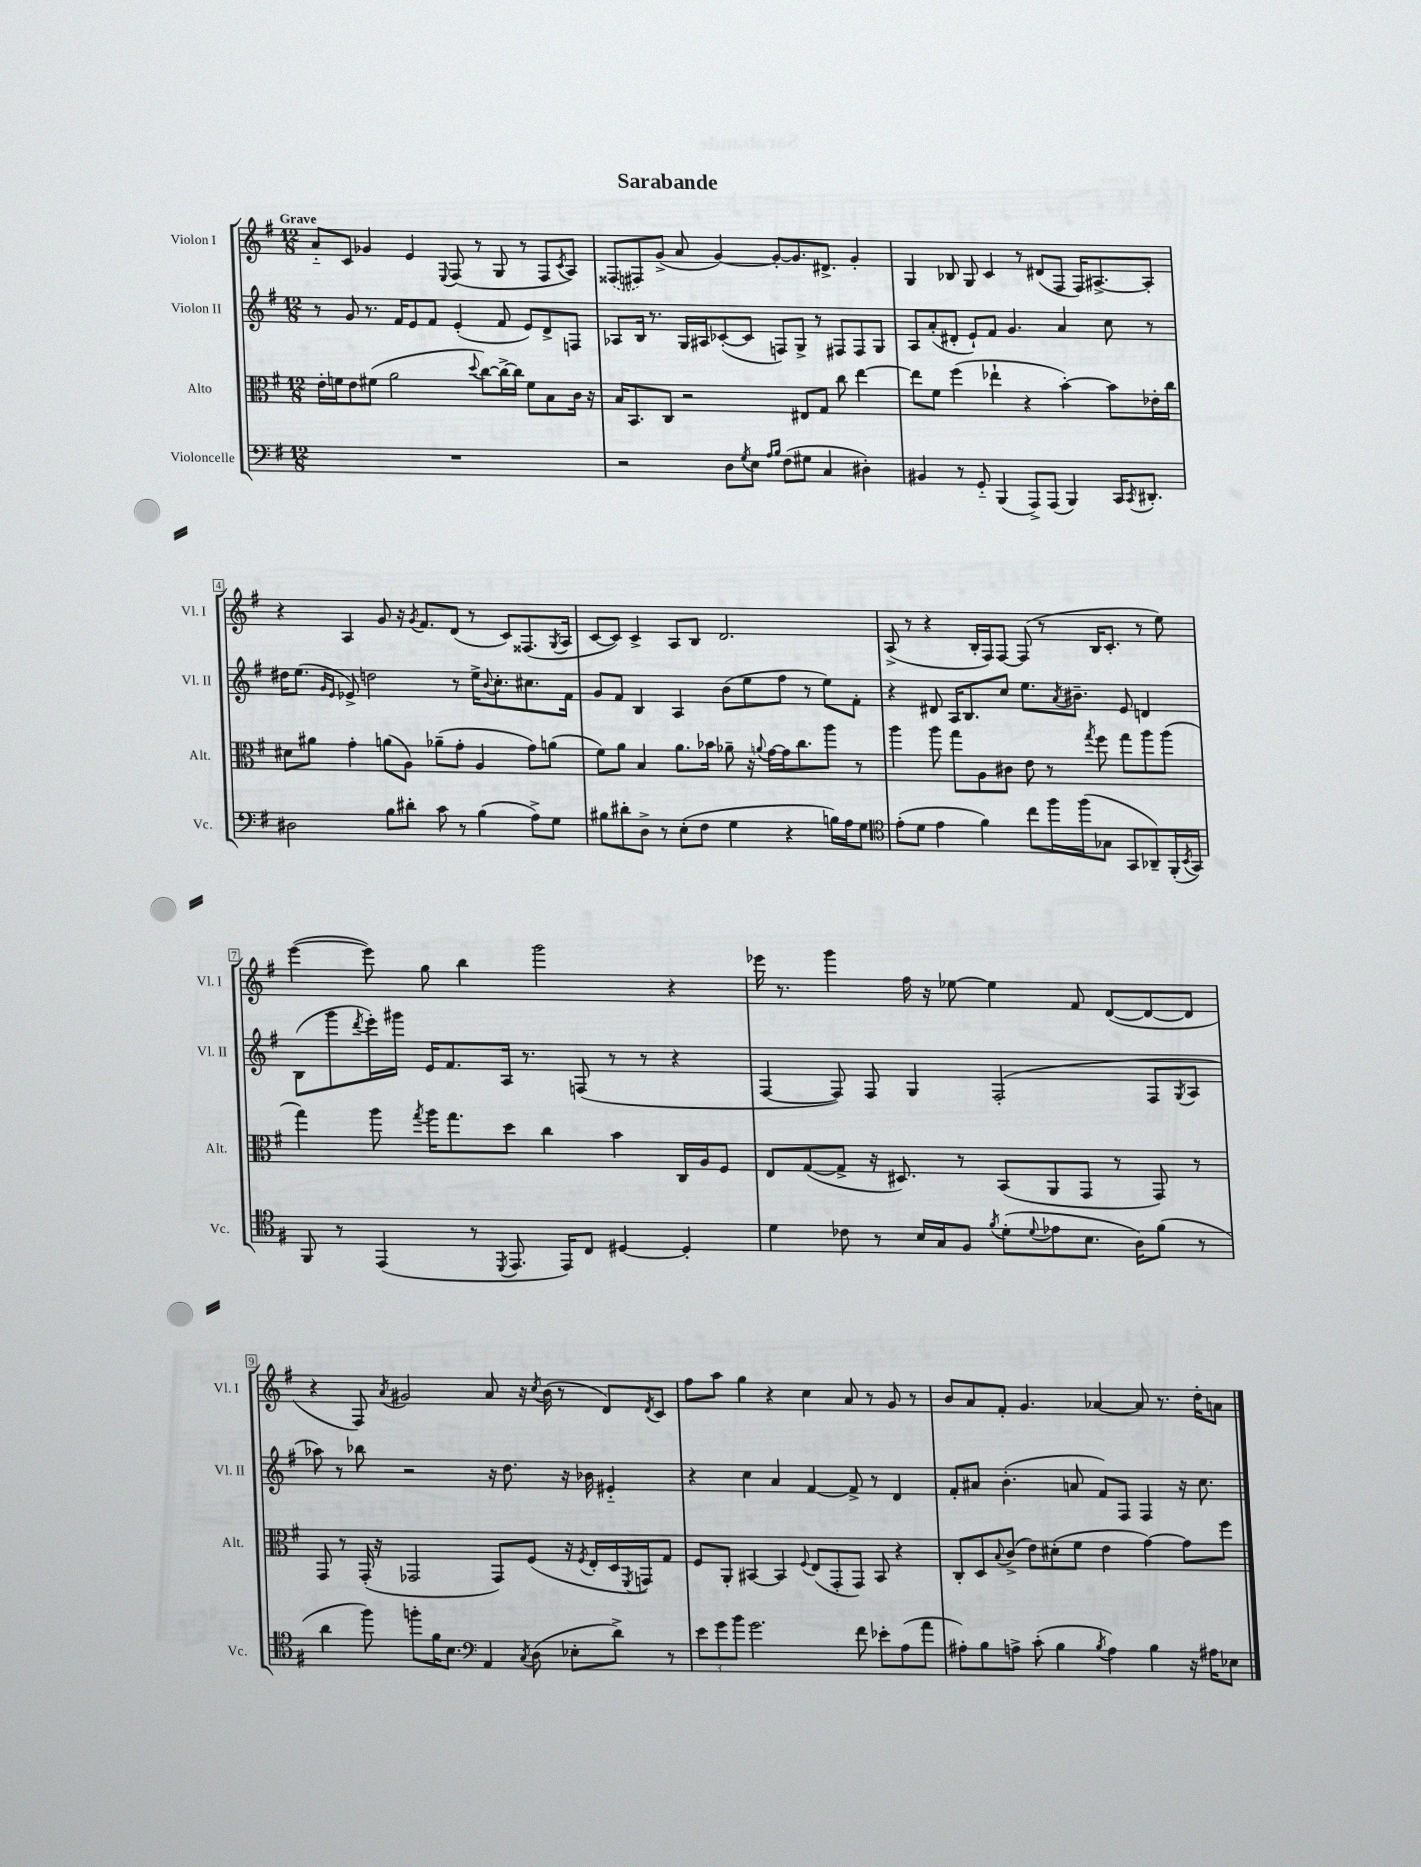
\header { title = "Sarabande" }
<<
\new StaffGroup <<
\new Staff = "s0" \with { instrumentName = "Violon I" shortInstrumentName = "Vl. I" } {
    \clef treble \key g \major \numericTimeSignature \time 12/8 \tempo "Grave"
    a'8-_ c'8 ges'4 e'4 \appoggiatura { e8 } fis8( r8 g8 r8 fis8 \acciaccatura { c'8 } a8) |
    \once \slurDashed fisis8( fis8) g'8->( a'8 g'4~) g'8~-. g'8. dis'8.-> g'4-. |
    g4 bes8 g8 c'4 r8 dis'8( fis8 fis16) ais8.~-> ais8-. |
    r4 a4 g'8 r16 \acciaccatura { g'8 } fis'8. d'8( r8 c'8) fisis8.( \acciaccatura { g8 } a16 |
    c'8~ c'8) c'4-> a8 b8 d'2. |
    a8->( r8 r4 b16-. fis16) fis8~ fis8( r8 b16 c'8.-. r8 e''8) |
    e'''4~( e'''8) g''8 b''4 g'''2 r4 |
    ees'''16 r8. g'''4 fis''16 r16 ees''8~ ees''4 fis'8 d'8~( d'8~ d'8 |
    r4 fis8) \acciaccatura { a'8 } gis'2 a'8 r16 \acciaccatura { c''8 } b'16( r8 d'8) \acciaccatura { d'8 } c'8 |
    fis''8 a''8 g''4 r4 c''4 a'8 r8 g'8 r8 |
    b'8 a'8 fis'8-. g'4. aes'4~ aes'8 r8. d''16-. a'8 \bar "|." |
}
\new Staff = "s1" \with { instrumentName = "Violon II" shortInstrumentName = "Vl. II" } {
    \clef treble \key g \major \numericTimeSignature \time 12/8
    r8 g'8 r8. fis'16 e'8 fis'8 e'4-.( fis'8 e'8) d'8-> f8 |
    aes8 b16 r8. g16 ais16 ces'8~-.( ces'8 f8) g8-> r8 fis8 fis8 g8 |
    a8 a'8-.( dis'8-. e'8-!) fis'8 g'4. a'4 c''8 r8 |
    dis''16 e''8.( \grace { g'16 e'16 } ees'8->) d''2 r8 e''16-> \appoggiatura { b'8 } c''8.-. cis''8. fis'16 |
    g'8 fis'8 b4 a4 b'8( e''8 fis''8 r8 e''8) fis'8-. |
    r4 dis'8 a16 b8. c''8 e''8. \acciaccatura { a'8 } bis'8.-- e'8 d'4 |
    b8( g'''8 \acciaccatura { d'''8 } e'''16-.) gis'''16 e'16 fis'8. a16 r8. f8( r8 r8 r4 |
    fis4~ fis8) fis8 g4 fis2-.( fis8 \acciaccatura { g8 } a8 |
    aes''8) r8 bes''8 r2 r16 d''8. r16 bes'16 eis'4-_ |
    r4 c''4 a'4 fis'4~ fis'8-> r8 d'4 |
    fis'8-. ais'8 b'4.-.( a'8 fis'8) fis8 fis4 r16 c''8. \bar "|." |
}
\new Staff = "s2" \with { instrumentName = "Alto" shortInstrumentName = "Alt." } {
    \clef alto \key g \major \numericTimeSignature \time 12/8
    e'16-. f'16 e'8 fis'8( a'2 \appoggiatura { d''8 } c''8~) c''16~-> c''16 fis'8 b8 c'16 r16 |
    b16 b,8. c8 r2 eis8 g8 c''8 e''4~ |
    e''8 fis'8 fis''4( ees''4-! r4 b'4~-.) b'8 ees'16-. c''16 |
    dis'8 ais'8 g'4-. a'8( a8) aes'8--( g'8-. a4 g'8) a'8( |
    fis'8) a'8 b4 a'8. bes'16 aes'8-- r16 \appoggiatura { a'8 } g'16~ g'16 c''8. a''8 r8 |
    a''4 a''8 g''8 a8 cis'8 e'8 r8 \acciaccatura { g''8 } fis''8 g''8 a''8 a''8( |
    g''4) a''8 \acciaccatura { g''8 } a''16 g''8. d''8 c''4 b'4 c16 a16 fis8 |
    e8 g8~( g8-> r16 dis8.) r8 b,8( a,8 g,8 r8 g,8) r8 |
    g,8 r8 g,16-.( r16 ges,2 ges,8) fis8( r16 \acciaccatura { fis8 } e16-. d16 \acciaccatura { fis,8 } g,16) g8 |
    fis8 a,8-. bis,4~ bis,4 \appoggiatura { fis8 } e8( g,8-. g,8) bis,8 r4 |
    c8-. d8 \appoggiatura { b8 } c'8->( e'8) dis'8-.( fis'8 e'4 g'4~) g'8 fis''8 \bar "|." |
}
\new Staff = "s3" \with { instrumentName = "Violoncelle" shortInstrumentName = "Vc." } {
    \clef bass \key g \major \numericTimeSignature \time 12/8
    R1. |
    r2 d8 \acciaccatura { g8 } e8 \grace { a16 b16 } fis8( gis8 c4 dis4-.) |
    bis,4 r8 g,8-_ b,,4( a,,8->) a,,8( b,,4) c,16 \acciaccatura { c,8 } dis,8.-. |
    dis2 b8 dis'8-. c'8 r8 b4( a8->) g8 |
    bis8 dis'8-. d8-> r8 e8-.( fis8 g4 r4 b16) a16 g8 |
    \clef tenor e'8-.( d'8 e'4 fis'4) c''8 fis''16 fis''16( ges8 g,8 aes,8--) fis,16-.( \acciaccatura { b,8 } g,16) |
    fis,8 r8 e,4( r8 \acciaccatura { d,8 } e,8. e,16) c8 dis4~ dis4-. |
    d'4 ces'8 r8 b16 g16 fis8 \acciaccatura { fis'8 } d'8-.( \appoggiatura { d'8 } ees'8 b8. a16) fis'8( r8 |
    a'4 fis''8) f''8-. fis'16 b8. \clef bass a,4 \acciaccatura { c8 } d8( ees8-. d'8->) r8 |
    \tuplet 3/2 { e'8 g'8 b'8 } g'2. fis'8 ees'8-. a8( a'8 |
    ais8-.) b8 a8-> c'8-.( b4 \acciaccatura { b8 } a4) b4 r16 ais16 ees8 \bar "|." |
}
>>
>>
\layout { \context { \Score \override BarNumber.stencil = #(make-stencil-boxer 0.1 0.3 ly:text-interface::print) } }
